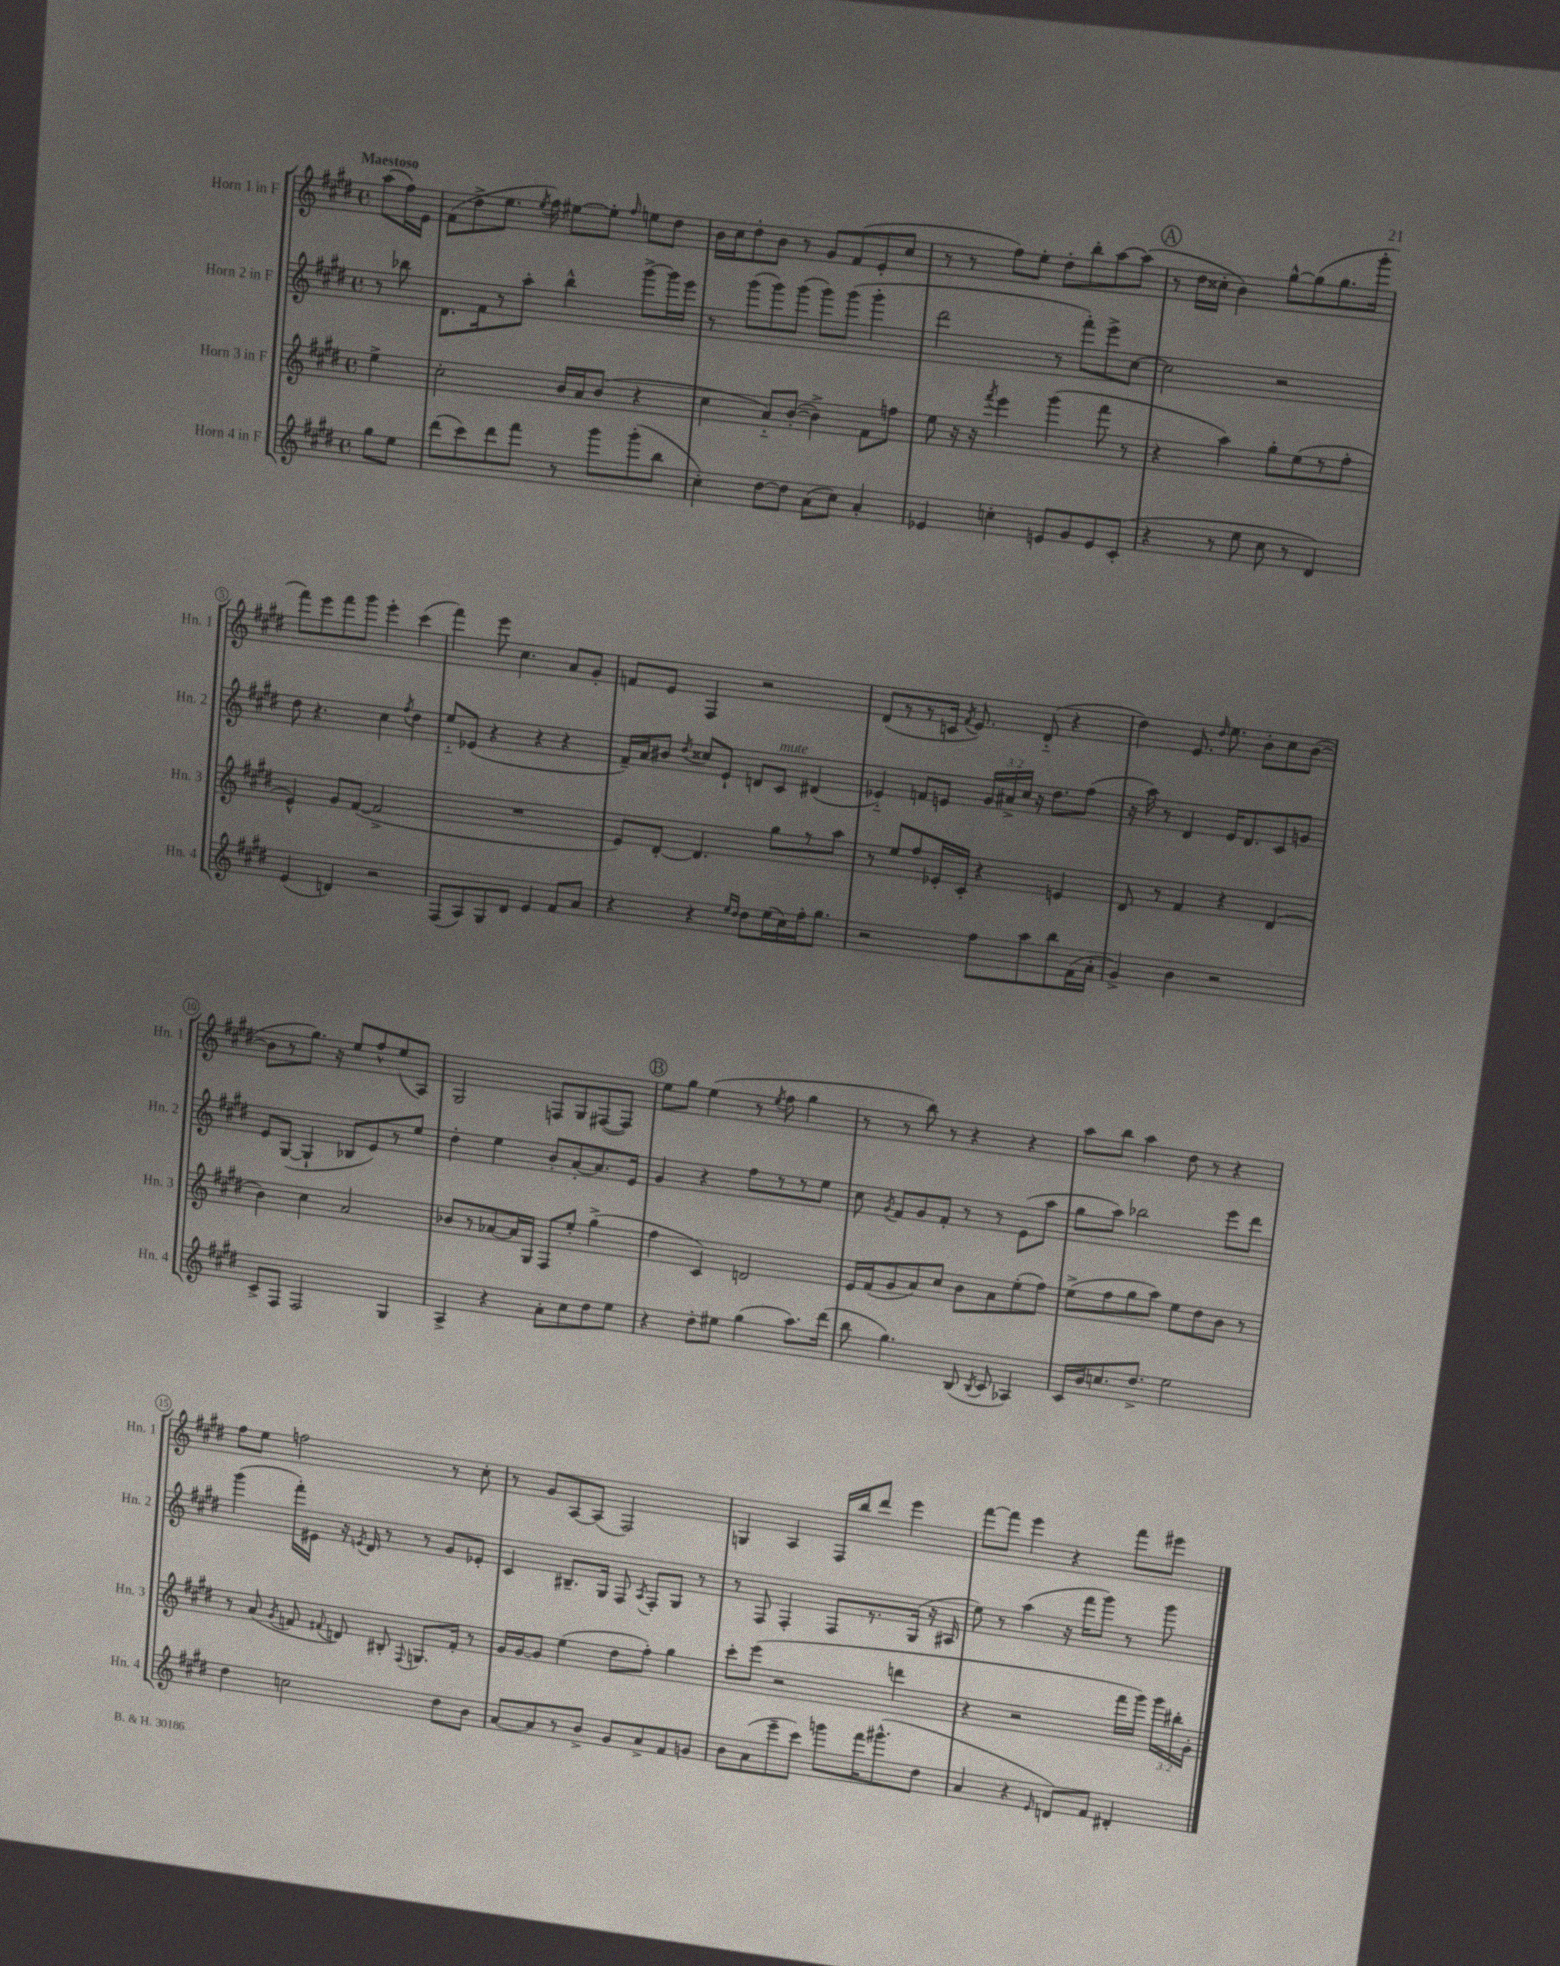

**kern	**kern	**kern	**kern
*part4	*part3	*part2	*part1
*staff4	*staff3	*staff2	*staff1
*I"Horn 4 in F	*I"Horn 3 in F	*I"Horn 2 in F	*I"Horn 1 in F
*I'Hn. 4	*I'Hn. 3	*I'Hn. 2	*I'Hn. 1
*clefG2	*clefG2	*clefG2	*clefG2
*k[f#c#g#d#]	*k[f#c#g#d#]	*k[f#c#g#d#]	*k[f#c#g#d#]
*M4/4	*M4/4	*M4/4	*M4/4
*met(c)	*met(c)	*met(c)	*met(c)
=	=	=	=
!	!	!	!LO:TX:a:B:t=Maestoso
8gg#\L	4ee^\	8r	(8aa\L
8ee\J	.	8bb-X\	16ff#\L)
.	.	.	16e\JJ
=1	=1	=1	=1
(8ddd#\L	2cc#'\	8.d#\L	(8f#\L
8ccc#\)	.	.	8dd#^\
.	.	16f#\k	.
8ddd#\	.	8r	8.ee\J
8fff#\J	.	8aa'\J	.
.	.	.	8qee/
.	.	.	16ff#\)
8r	16b/LL	4bb^^\	[8ee#X\L
.	16a/J	.	.
8ggg#\L	(8b/J	.	8ee#'\J]
.	.	.	16qqff#/
(8ggg#'\	4r	[8ggg#^\L	8een\L
8bb\J	.	16ggg#\L]	8dd#\J
.	.	16eee\JJ	.
=2	=2	=2	=2
4cc#'\)	4cc#\	8r	16b\LL
.	.	.	16cc#\J
.	.	(8ggg#\L	8dd#'\
[8dd#\L	8a/L)	8ggg#\)	8b\J
8dd#\J]	([8b'/J	(8ggg#\J	8r
(8a\L	4b^\])	8ggg#\L)	8g#/L
8cc#\J)	.	(8ggg#\J	(8f#/
4a'/	8f#\L	4ggg#'\	8e'/
.	8ffn\J	.	8cc#/J
=3	=3	=3	=3
4e-X/	8ee\	2ddd#\	8r
.	16r	.	8r
.	16r	.	.
.	8qfff#/	.	.
4ccn'\	4eee\	.	8ff#\L)
.	.	.	8ee'\J
8en/L	(4ggg#\	8r	8dd#'\L
8g#/	.	8fff#'\L)	8bb'\
8e/	8fff#\	8eee^\	[8aa\
(8c#'/J	8r	[8cc#\J	(8aa\J]
!!LO:REH:place=s1:t=A
=4	=4	=4	=4
4r	4r	2cc#\]	8r
.	.	.	16dd#\LL
.	.	.	16cc##X'\JJ
8r	4aa\)	.	4b\)
8ee\	.	.	.
8cc#\	8gg#'\L	2r	[8gg#^^\L
8r	(8ee\	.	(8gg#\]
4d#/)	8r	.	8.gg#\
.	8ff#'\J	.	.
.	.	.	16ggg#'\Jk
!!LO:LB:g=z
=5	=5	=5	=5
(4e/	4e^^/)	8dd#\	8fff#\L)
.	.	4.r	8eee\
4dn/)	8g#/L	.	8fff#\
.	([8f#/J	.	8ggg#\J
2r	2f#^/]	4cc#\	4eee'\
.	.	8qff#/	.
.	.	4dd#\	(4ccc#\
=6	=6	=6	=6
(8F#/L	1r	8ee/L	4fff#\)
8A/)	.	(8e-X/J	.
8G#/	.	4r	8eee\
8d#/J	.	.	4.cc#\
4e/	.	4r	.
8f#/L	.	4r	8a/L
8a/J	.	.	8g#'/J
=7	=7	=7	=7
4r	8e/L)	16f#~/LL)	8fn/L
.	.	16a/J	.
.	[8d#'/J	8b#X/J	8e/J
.	.	8qdd#/	.
4r	4.d#/]	8cc##X/L	4F#/
.	.	8e`/J	.
16qqee/LL	.	.	.
16qqdd#/JJ	.	.	.
8dd#\L	.	8dn/L	2r
!	!	!LO:TX:a:i:t=mute	!
(16ee\L	8gg#\L	8c#/J	.
16cc#\)	.	.	.
16ff#'\J	8r	(4d#X/	.
8.gg#\J	.	.	.
.	8aa\J	.	.
=8	=8	=8	=8
2r	8r	4e-X/)	(8d#/L
.	8ee/L	.	8r
.	8ff#/	8fn/L	8r
.	16e-X'/L	8en/J	16cn/Jk
.	.	.	8qf#/
.	16c#'/JJ	.	8.e/)
8ff#\L	4r	24g#/LL	.
.	.	24a#X^/	.
.	.	24cc#/JJ	.
8aa\	.	16r	(8d#/
.	.	8.dd#\L	.
8bb\	4en/	.	4r
(16f#\L	.	(8ff#\J	.
16a'\JJ	.	.	.
=9	=9	=9	=9
4g#^/)	8d#/	16r	4dd#\)
.	.	16aa\)	.
.	8r	8r	.
4b\	4f#/	4d#/	8.e/
.	.	.	16qqdd#/
.	.	.	8.ee\
2r	4r	16e/KL	.
.	.	8.d#/	.
.	.	.	8b'\L
.	(4d#/	8c#/	8cc#\
.	.	8gn/J	([8b\J
!!LO:LB:g=z
=10	=10	=10	=10
8c#^/L	4b\)	8e/L	8b\L]
8F#/J	.	([8G#/J	8r
2F#/	4cc#\	4G#`/]	8.gg#\J)
.	.	.	16r
.	2a/	8B-X/L	8ee/L
.	.	8e/)	8ff#^^/
4G#/	.	8r	(8ee/
.	.	8ee/J	8A/J)
=11	=11	=11	=11
4A^/	8b-X/L	4dd#'\	2G#/
.	8r	.	.
4r	[8a-X/	4ee\	.
.	16a-/L]	.	.
.	16G#/JJ	.	.
8a'\L	8F#/L	8b'/L	8Fn/L
8cc#\	8ee'/J	[8a'/	8G#/
8dd#\	(4gg#^\	8.a/]	([8F#X/
8ee\J	.	.	8F#/J])
.	.	16e/Jk	.
!!LO:REH:place=s1:t=B
=12	=12	=12	=12
4r	4ff#\	4g#/	8ee\L
.	.	.	8gg#\J
8dd#'\L	4c#/)	4r	(4ee\
8ee#X\J	.	.	.
(4gg#\	2dn/	8ff#\L	8r
.	.	.	8qee/
.	.	8r	8ff#\
8.aa\L)	.	8r	4gg#\
.	.	8ee\J	.
(16ddd#\Jk	.	.	.
=13	=13	=13	=13
8bb\	16e/LL	8cc#\	8r
.	(16f#/J	.	.
.	.	8qg#/	.
4.gg#\)	8g#/	8f#/L	8r
.	8a/)	8g#/	8bb\)
.	8cc#/J	8f#'/J	8r
(8B/	8b\L	8r	4r
8qB/	.	.	.
8c#/	8a\	8r	.
4A-X/)	(8ee'\	(8e\L	4r
.	8ff#\J)	8aa\J	.
=14	=14	=14	=14
16c#/LL	(8ee^\L	8gg#\L	8aa\L
16b/J	.	.	.
8.ccn/	8ff#\	8aa\J)	8bb\J
.	8gg#\	2bb-X\	4aa\
8.dd#^/J	.	.	.
.	8aa\J)	.	.
2ee\	8ee\L	.	8dd#\
.	8dd#\	.	8r
.	8b\J	8eee\L	4r
.	8r	8ddd#\J	.
!!LO:LB:g=z
=15	=15	=15	=15
4dd#\	8r	(4ggg#\	8ff#\L
.	(8a/	.	8ee\J
.	8qg#/	.	.
2ccn\	8fn/	16fff#'\LL)	2ffn\
.	.	16e#X\JJ	.
.	8qqf#X/	.	.
.	8dn/)	16r	.
.	.	8qen/	.
.	.	16d#/	.
.	8B#X'/	8r	.
.	8qqF#/	.	.
.	8.Gn/L	8r	.
8dd#\L	.	8g#/L	8r
.	16f#'/Jk	.	.
8b\J	8r	8e-X'/J	8cc#'\
=16	=16	=16	=16
[8a/L	16g#/LL	4c#/	8r
.	[16g#/J	.	.
8a/]	8g#/J]	.	8g#/L
8r	(4ee\	8.B#X~/L	[8A/
8b^/J	.	.	(8A/J]
.	.	16G#/Jk	.
8g#/L	8dd#\L	8F#/	2F#/)
.	.	8qA/	.
8a^/	8ff#'\J)	8F#'/L	.
8f#/	4gg#\	8G#/J	.
8gn/J	.	8r	.
=17	=17	=17	=17
8b\L	8ccc#'\L	8r	4Gn/
(8a\	(8eee\J	8F#/	.
8eee~\	2r	4F#'/	4A/
8ccc#\J)	.	.	.
8gggn\L	.	8F#/L	16F#/LL
.	.	.	16bb/J
16fff#\K	.	8.r	8ddd#/J
(8.ggg#X^^\	.	.	.
.	4dddn\	.	4eee\
.	.	(16G#/Jk	.
8dd#\J	.	16r	.
.	.	16A#X/	.
=18	=18	=18	=18
4a/	4r	8ee\)	[8fff#\L
.	.	8r	8fff#\J]
4r	2r	(4aa\	4eee\
16qqe/	.	.	.
8dn/L)	.	16r	4r
.	.	16fff#\KL	.
8f#/J	.	8ggg#\J)	.
4d#X'/	16fff#\LL	8r	8fff#\L
.	16ggg#\JJ)	.	.
.	24ggg#\LL	8ggg#\	8eee#X\J
.	24bb#X'\	.	.
.	24g#'\JJ	.	.
==	==	==	==
*-	*-	*-	*-
